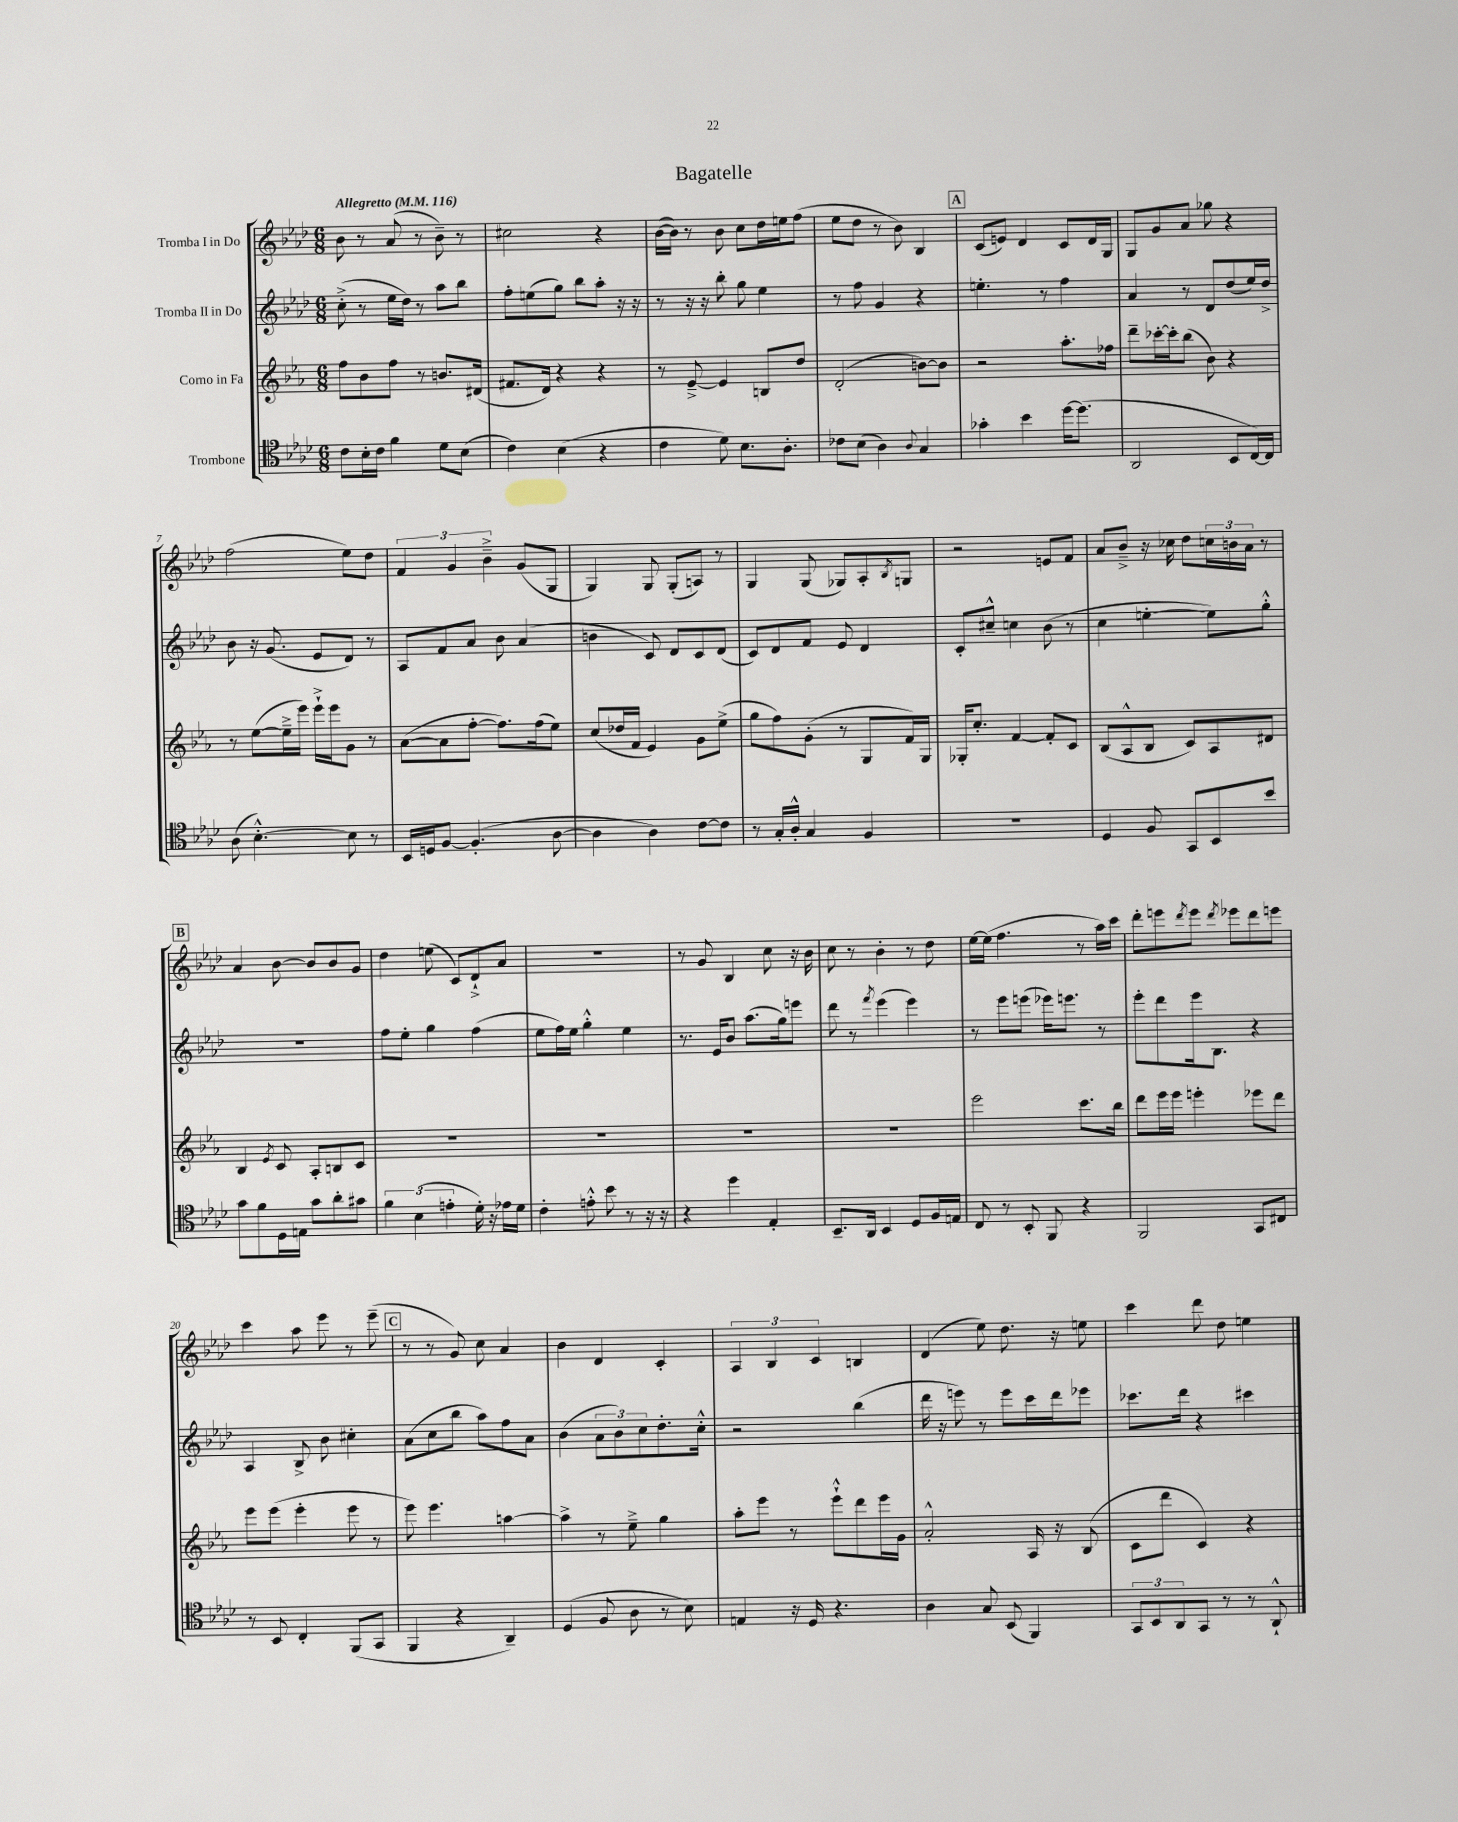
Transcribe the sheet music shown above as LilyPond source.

\header { title = "Bagatelle" }
<<
\new StaffGroup <<
\new Staff = "s0" \with { instrumentName = "Tromba I in Do" } {
    \clef treble \key aes \major \numericTimeSignature \time 6/8 \tempo "Allegretto" 4 = 116
    bes'8 r8 aes'8( r8 bes'8--) r8 |
    cis''2 r4 |
    bes'16~( bes'16) r8 bes'8 c''8 des''16 e''16 f''8( |
    ees''8 des''8 r8 bes'8) bes4 |
    \mark \markup { \box "A" } c'8( e'8) des'4 c'8 des'16 g16 |
    g8 g'8 aes'8 ges''8 r4 |
    f''2( ees''8) des''8 |
    \tuplet 3/2 { f'4 g'4 bes'4---> } g'8( g8 |
    g4) g8 g8-.( a8) r8 |
    g4 g8( ges8) aes8-. \acciaccatura { bes8 } g8 |
    r2 e'8 f'8 |
    aes'8 bes'8---> r16 ces''16 des''8 \tuplet 3/2 { c''16 b'16 aes'16 } r8 |
    \mark \markup { \box "B" } aes'4 bes'8~ bes'8 bes'8 g'8 |
    des''4 e''8( c'8) des'8-!-> aes'8 |
    R2. |
    r8 g'8 bes4 c''8 r16 bes'16 |
    c''8 r8 bes'4-. r8 des''8 |
    ees''16~ ees''16( f''4. r8 aes''16) c'''16 |
    des'''8-. e'''8 \acciaccatura { des'''8 } e'''8 \acciaccatura { des'''8 } ees'''8 des'''8 e'''8 |
    c'''4 aes''8 ees'''8 r8 ees'''8--( |
    \mark \markup { \box "C" } r8 r8 g'8) c''8 aes'4 |
    bes'4 des'4 c'4-. |
    \tuplet 3/2 { aes4 bes4 c'4 } b4 |
    des'4( ees''8) des''8. r16 e''8 |
    c'''4 des'''8 des''8 e''4 \bar "|." |
}
\new Staff = "s1" \with { instrumentName = "Tromba II in Do" } {
    \clef treble \key aes \major \numericTimeSignature \time 6/8
    c''8-.->( r8 ees''16 des''16) r8 aes''8 bes''8 |
    f''8-. e''8( g''8) bes''8 aes''8-. r16 r16 |
    r8 r16 r16 bes''8-. g''8 ees''4 |
    r8 f''8 g'4 r4 |
    \mark \markup { \box "A" } e''4.-. r8 f''4 |
    aes'4 r8 des'8 des''8( ees''16) des''16-> |
    bes'8 r16 g'8.( ees'8 des'8) r8 |
    aes8 f'8 aes'8 bes'8 aes'4( |
    b'4 c'8) des'8 c'8 des'8( |
    c'8) des'8 f'8 ees'8 des'4 |
    c'8-. cis''8---^ c''4 bes'8( r8 |
    c''4 e''4~-. e''8) g''8-.-^ |
    \mark \markup { \box "B" } R2. |
    f''8 ees''8-. g''4 f''4( |
    ees''8 f''16) ees''16 g''4-.-^ ees''4 |
    r8. ees'16 bes'8 aes''8.( g''16) e'''8 |
    des'''8 r8 \acciaccatura { f'''8 } ees'''4( ees'''4) |
    r8 ees'''8 e'''8( ees'''16) e'''8. r8 |
    ees'''8-. des'''8 ees'''16 bes8. r4 |
    aes4 bes8-> bes'8 cis''4-. |
    \mark \markup { \box "C" } aes'8( c''8 bes''8 aes''8) f''8 aes'8 |
    bes'4( \tuplet 3/2 { aes'8 bes'8) c''8 } des''8.-. c''16-.-^ |
    r2 bes''4( |
    des'''16 r16 e'''8) r8 e'''8 c'''16 des'''16 ees'''8 |
    ces'''8. des'''16 r4 cis'''4 \bar "|." |
}
\new Staff = "s2" \with { instrumentName = "Corno in Fa" } {
    \clef treble \key ees \major \numericTimeSignature \time 6/8
    f''8 bes'8 f''8 r8 b'8. dis'16( |
    fis'8. d'16) r4 r4 |
    r8 ees'8~---> ees'4 b8 d''8 |
    d'2-.( b'8~) b'8 |
    \mark \markup { \box "A" } r2 aes''8.-. fes''16 |
    d'''8-- ces'''16~-. ces'''16-. bes''8( bes'8) r4 |
    r8 ees''8~( ees''16---> ees'''16) ees'''16-!-> ees'''16 g'8 r8 |
    aes'8~( aes'8 f''8~-. f''8.) f''16( ees''8) |
    c''8( des''16 f'16 ees'4) g'8 ees''8->( |
    g''8 f''8) g'8-.( r8 g8 f'16) g16 |
    ges16-. c''8.-. f'4~ f'8-. c'8 |
    bes8( aes8-^ bes8 c'8) aes8 dis'8 |
    \mark \markup { \box "B" } bes4 \acciaccatura { ees'8 } c'8 aes8-. b8 c'8 |
    R2. |
    R2. |
    R2. |
    R2. |
    ees'''2 c'''8. bes''16 |
    d'''8 ees'''16 ees'''16 e'''4-. ees'''8 d'''8 |
    ees'''8 ees'''8( ees'''4-. ees'''8 r8 |
    \mark \markup { \box "C" } ees'''8) ees'''4. a''4~ |
    a''4-> r8 ees''8---> g''4 |
    aes''8-. ees'''8 r8 ees'''8-!-^ d'''8 ees'''16 g'16 |
    aes'2-.-^ aes16 r16 bes8( |
    c'8 d'''8 c'4) r4 \bar "|." |
}
\new Staff = "s3" \with { instrumentName = "Trombone" } {
    \clef tenor \key aes \major \numericTimeSignature \time 6/8
    c'8 bes16-. c'16 f'4 des'8 bes8( |
    c'4) bes4( r4 |
    c'4 des'8) bes8. aes8.-. |
    ces'8 bes8( aes4) \appoggiatura { aes8 } g4 |
    \mark \markup { \box "A" } ges'4-. bes'4 des''16~ des''8.( |
    aes,2 bes,8 c16~) c16 |
    aes8( bes4.~-.-^) bes8 r8 |
    bes,16 d16 f8~ f4.-.( aes8~ |
    aes4 aes4) c'8~ c'8 |
    r8 g16-. aes16-.-^ g4 f4 |
    r2. |
    des4 f8 g,8 bes,8 bes'8 |
    \mark \markup { \box "B" } g'8 f'8 des16 e16 g'8 aes'8-. gis'8 |
    \tuplet 3/2 { f'4 bes4( e'4-. } des'16-.) r16 ees'16 des'16 |
    c'4-. e'8-.-^ bes'8 r8 r16 r16 |
    r4 des''4 ees4-. |
    bes,8.-- aes,16 bes,4 des8 f16 e16 |
    c8 r8 bes,8-. f,8 r4 |
    f,2 g,8 cis8 |
    r8 bes,8 c4-. f,8( g,8 |
    \mark \markup { \box "C" } f,4 r4 aes,4--) |
    des4( f8 aes8 r8 bes8) |
    e4 r16 des16 r4. |
    aes4 g8 bes,8( f,4) |
    \tuplet 3/2 { g,8 bes,8 aes,8 } g,8 r8 r8 aes,8-!-^ \bar "|." |
}
>>
>>
